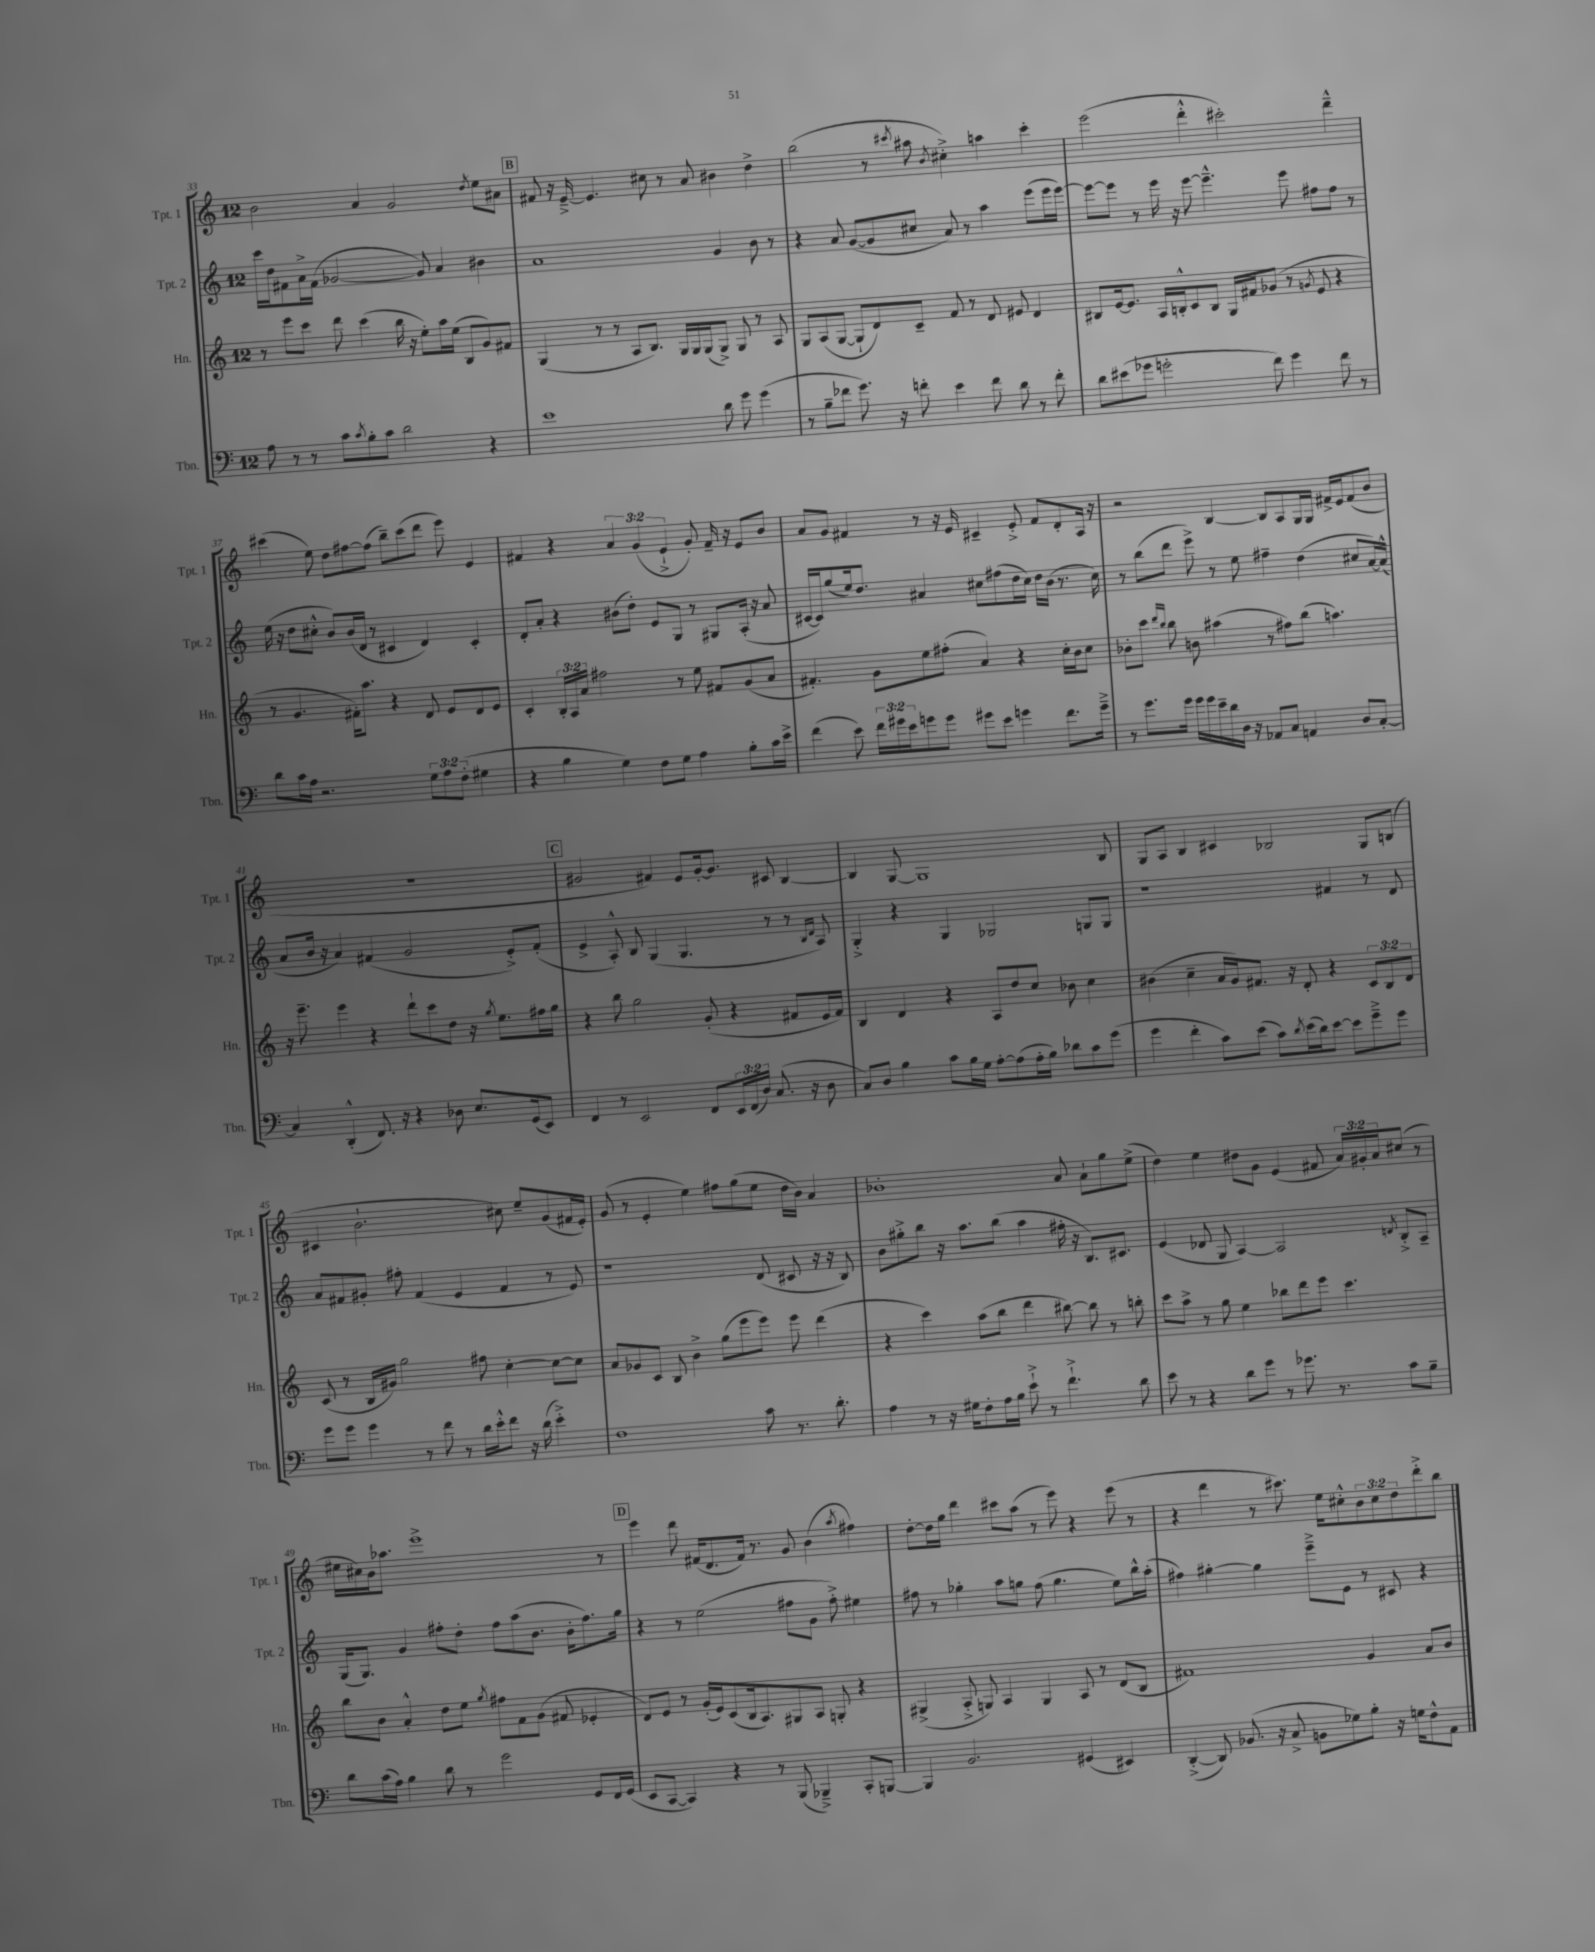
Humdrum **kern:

**kern	**kern	**kern	**kern
*staff4	*staff3	*staff2	*staff1
*clefF4	*clefG2	*clefG2	*clefG2
*k[]	*k[]	*k[]	*k[]
*M12/8	*M12/8	*M12/8	*M12/8
8A\	8r	16ccc\LL	2b\
.	.	16dd\J	.
8r	8eee\L	8f#\	.
8r	8ccc\J	16a^\L	.
.	.	(16f#\JJ	.
8c\L	8ddd\	[2g-/	.
8qc/	.	.	.
8B'\	(4ccc\	.	4a/
8c\J	.	.	.
2d\	16bb\	.	2g/
.	16r	.	.
.	8ee'\L)	8g-/])	.
.	16aa\L	4a/	.
.	(16ee\JJ	.	.
.	8B/L	.	.
.	.	.	8qdd/
4r	8g/)	4b#\	8ee\L
.	8f#/J	.	8a#\J
=	=	=	=
1e	(4G/	1a	8f#/
.	.	.	16r
.	.	.	[16e~^/
.	8r	.	4.e/]
.	8r	.	.
.	8A/L	.	.
.	8.B/J)	.	8cc#\
.	.	.	8r
.	16G/LL	.	.
.	16G/	.	8a/
.	(16G/J	.	.
8d\	8G^/J)	4g/	4b#\
8g\	8G/	.	.
(4g\	8r	8b\	4dd^\
.	8A/	8r	.
=	=	=	=
8r	8G/L	4r	(2bb\
8B~\L	(8A/	.	.
8f-\J	[8G/J	8a/	.
8.g\)	8G`/]L	([8g/L	.
.	8d/)	8g/]	8r
16r	.	.	.
.	.	.	8qccc#/
8f'\	8c~/J	8cc#/J	8aa#\
.	.	.	8qb/
4e\	8f/	8a/)	4cc#'^\)
.	8r	8r	.
8f\	8d/	4aa\	4aa\
8d\	8e#/	.	.
8r	4d/	(8eee\L	4ccc#'\
8f'\	.	16eee\L	.
.	.	[16eee\JJ)	.
=	=	=	=
8d\L	8B#/L	8eee\_L	(2eee\
(8e#\	[16e/k	8eee\]J	.
.	8.e/]J	.	.
8g-\J	.	8r	.
2g'\	16A/LL	16eee\	.
.	16B'^^/J	16r	.
.	8c/	[8eee\	4ddd'^^\
.	8B/J	4.eee~^^\]	.
.	16G/LL	.	2ccc#'\)
.	16f#/J	.	.
8f\)	(8g-/J	.	.
4g\	8r	8eee\	.
.	8qg/	.	.
.	8e/	8ff#\L	.
8f\	4r	8ff#\J	4ddd~^^\
8r	.	8r	.
=	=	=	=
8d\L	8r	(16ee\	(4ccc#\
.	.	16r	.
16c\L	4.g/	8dd\L	.
16A\JJ	.	.	.
2.r	.	8cc#'^^\J	8ee\)
.	.	8b/L)	8dd\L
.	16f#'\LK)	(16b/L	[8ff#\
.	8.aa\J	16d/JJ	.
.	.	8r	(8ff#\]J
.	4r	4c#/	8bb~\L)
.	.	.	(8ccc#\
12G\L	8d/	4d/)	8ddd\J
12A\	.	.	.
.	8e/L	.	8eee\)
(12F'\J	.	.	.
4G#\	8d/	4c#'/	4e/
.	8e/J	.	.
=	=	=	=
4r	4c'/	8d'/L	4f#/
.	.	8a'/J	.
4B\	24B'/LL	4r	4r
.	24A/	.	.
.	24a/JJ	.	.
.	2ff#\	.	.
4G\)	.	(8b#\L	6a/
.	.	8dd'\J)	.
.	.	.	(6g/
8F\L	.	8e/L	.
.	.	.	6e`^/
8G\J	8r	8G/J	.
4A\	8ee\	8r	8g'/)
.	8f#/L	8G#/L	16f#~/
.	.	.	16r
8B'\L	(8g/	(16A'/Jk	8e/L
.	.	16r	.
16c\L	8a/J	8a/	8b/J
16e^\JJ	.	.	.
=	=	=	=
(4f\	4.f#'/)	[16c#/LL	8a/L
.	.	16c#/]J)	.
.	.	(8gg/	8g/J
8e\)	.	16ee/k)	4f#/
.	.	8.dd/J	.
24f\LL	8g\L	.	.
24g#\	.	.	.
24e\J	.	.	.
8g\	8ee\	4a#/	8r
8g\J	(8ff#'\J	.	16r
.	.	.	16e/
8g#\L	4a/)	8cc#\L	4c#~/
8e\J	.	(8ff#\	.
4g\	4r	16dd\L	8e'^/
.	.	16cc#\JJ)	.
.	.	16dd\LL	8f#/L
.	.	(16b\JJ	.
8.f\L	16cc'\LL	8.r	8d'/
.	16b\J	.	.
.	8cc\J	.	16A/Jk
16g~^\Jk	.	16cc#\)	16r
=	=	=	=
8r	8b-'\L	8r	2r
8.g\L	8ccc\J	(8bb\L	.
.	16qqddd/LL	.	.
.	16qqbb/JJ	.	.
.	8bb\	8ddd\J	.
16g\Jk	.	.	.
16g\LL	8b\	8eee^\)	.
16g\	.	.	.
16e~\	(4aa#\	8r	[4B/
16d\	.	.	.
16D\JJ	.	8ee\	.
16r	.	.	.
8AA-/L	8r	4ff#~\	8B/]L
8C/J	8ff#\L)	.	8A/
4AA/	(8bb\J	(4dd\	16G/L
.	.	.	16G/JJ
.	4.aa\)	.	16f#^/LL
.	.	.	16e/J
8D/L	.	8cc#/L	(8f#/
[8C'/J	.	[16a/L)	8b/J
.	.	(16a^^/]JJ	.
=	=	=	=
4C/]	16r	8a/L	1.r
.	8.eee~\	.	.
.	.	16b/Jk	.
.	.	16r	.
(4DD'^^/	4eee\	4a/)	.
8.FF/)	4r	(4f#/	.
16r	.	.	.
4r	8ddd`\L	2g/	.
.	8ccc\	.	.
8D-\	8dd\J	.	.
8.E/L	16r	.	.
.	8qgg/	.	.
.	8.ee\L	.	.
.	.	8e'^/L)	.
(16GG/k	.	.	.
8EE/J)	16ff#\L	(8f#'/J	.
.	16gg\JJ	.	.
=	=	=	=
4FF/	4r	4e^/	2g#/
8r	8bb\	8A'^^/)	.
2EE/	2gg\	8B/	.
.	.	(4G/	4f#/)
.	.	4.G/	8e/L
8FF/L	(8g'/	.	[16g#'/k
.	.	.	8.g#/]J
24EE/L	4r	.	.
(24FF/	.	.	.
24D/JJ)	.	.	.
(8.C/	.	8r	8c#/
.	8f#/L	8r	[4B/
16r	.	.	.
.	.	16qqB/LL	.
.	.	16qqd/JJ	.
8D\	16e/L	8A/)	.
.	16f#/JJ)	.	.
=	=	=	=
8C/L)	4B/	4G'^/	4B/]
8D/J	.	.	.
4B\	4d/	4r	[8G/
.	.	.	1G]
8c\L	4r	4G/	.
16B\L	.	.	.
16G\JJ	.	.	.
[8A'\L	8A/L	2G-/	.
(8A\]	8dd/	.	.
16A'\L	8cc/J	.	.
16B\JJ)	.	.	.
8d-\L	8b-\	.	.
8c\	4cc\	8G/L	.
(8g\J	.	8G/J	8B/
=	=	=	=
4g\	(4b#\	1r	8G/L
.	.	.	8A/J
4f'\	4cc~\	.	4B/
8c\L)	16a/LL	.	4c#/
.	16g/J)	.	.
(8e\J	8.f#/J	.	.
8c\L)	.	.	2B-/
.	16r	.	.
8qd/	.	.	.
(16e\L	8d'/	.	.
16d\J)	.	.	.
[8e\J	4r	4f#/	.
8e\]L	.	.	.
8g~^\	12c/L	8r	8G/L
.	12B/	.	.
8g\J	.	8d/	(8B/J
.	12d/J	.	.
=	=	=	=
8g\L	(8c/	8a/L	4c#/
8g\J	8r	8f#/	.
4g\	16B/LL	8g#'/J	2.b`\
.	16g#/JJ)	.	.
.	2gg\	8ff#'\	.
8r	.	(4f#/	.
8f\	.	.	.
8r	.	4e/	.
16d\LL	8ff#\	.	.
16e'^^\J	.	.	.
8f\J	[4cc'\	4f#/	8cc#\)
16r	.	.	8ee~/L
(16d\	.	.	.
4e'^\)	8cc\_L	8r	(8g/
.	8cc\]J	8e/)	16f#/L
.	.	.	16e'/JJ)
=	=	=	=
1F	8a/L	1r	(8g/
.	8g-/	.	8r
.	8c/J	.	4e'/
.	8B/	.	.
.	4b^\	.	4ee\)
.	(8gg\L	.	8ff#\L
.	8eee\	.	(8gg\
8c\	8eee\J)	(8d/	8ee\J
8.r	8eee\	8c#/	16dd\LL
.	.	.	16b\JJ)
.	(4ddd\	16r	4a/
8.d'\	.	16r	.
.	.	8B/)	.
=	=	=	=
4A\	4r	8b\L	1b-'
.	.	8gg#'^\	.
8r	4ccc\)	8bb\J	.
16r	.	16r	.
16G#\LK	.	8.aa\L	.
8F'\	(8aa\L	.	.
16A\L	8bb\J	(8bb\J	.
16B\JJ	.	.	.
8e`^\	4ddd\	4aa\	.
8r	.	.	.
4.f`^\	[8bb#\)	16ff#'\	8a/
.	.	16r	.
.	8bb#\]	8.B/L)	8a`\L
.	8r	.	8gg\
.	.	8.c#/J	.
8d\	8bb'\	.	(8ee^\J
=	=	=	=
8e\	8ccc\L	(4e/	4dd\)
8r	8aa^\J	.	.
4r	8r	8d-/	4ee\
.	8gg\	8G/	.
8d\L	4ee\	[4A/)	8dd#\L
8g\J	.	.	8g\J
8r	8bb-\L	2A/]	(4e/
8.g-\	8ddd\	.	.
.	8eee\J	.	8f#/
8.r	.	.	.
.	4.ccc\	.	24a/LL)
.	.	.	24g#'/
.	.	.	24a/J
.	.	8qd/	.
8c\L	.	8B'^/L	(8cc#/J
8B~\J	.	8A~/J	8r
=	=	=	=
8d\L	8bb\L	(16G/LK	16ee#\LL
.	.	8.G/J)	16cc#\)
(16c\L	8b\J	.	16b\J
16A\JJ)	.	.	8.aa-\J
4B\	4a'^^/	4g/	.
.	.	.	1eee^
8d\	8dd\L	8ff#'\L	.
8r	8ee\J	8dd'\J	.
.	8qgg/	.	.
2g\	8ff#\L	8ff#\L	.
.	8f\	(8aa\	.
.	(8g\J	8.b\J	.
.	8f#/	.	.
.	.	16b'\LK	.
8GG/L	4e-'/	8.ff#\)	.
16FF/L	.	.	8r
(16GG/JJ	.	16gg\Jk	.
=	=	=	=
8EE/L	8d/L)	4r	4eee\
[8CC/J	8e/J	.	.
4CC/])	8r	8r	8ddd\
.	(16g'/LL	(2ee\	(16f#/LK
.	16e/J)	.	8.d/
4r	(8c/	.	.
.	16B/k	.	16f#/Jk)
.	8.A/)	.	8.r
8r	.	.	.
(8BBB/	8G#/	8ff#\L	8g/
4BBB-~^/)	8A/J	8g\J	(4b\
.	8G'/	8ff#'^\)	.
.	.	.	8qaa/
8CC'/L	4r	4ee#\	4ff#\)
[8BBB/J	.	.	.
=	=	=	=
4BBB/]	(4G#^/	8ff#\	[8dd'\L
.	.	8r	16dd\]L
.	.	.	16gg\JJ
2.BB/	8A'^/	4gg-'\	4ddd\
.	8G/)	.	.
.	4A/	8aa\L	8ccc#\L
.	.	8gg\J	(8aa\J
.	4G/	(8ff#\	8r
.	.	4.gg\	8eee\)
(4GG#/	8A/	.	4r
.	8r	.	.
4EE#/)	(8d/L	8ee\L)	(8eee\
.	8B/J	16bb^^\L	8r
.	.	(16aa'\JJ	.
=	=	=	=
([4DD'^/	1f#)	4ff#\)	4r
8DD/])	.	[4gg#'\	4ddd\
(8.BB-/	.	.	.
.	.	4gg#\]	8r
16r	.	.	.
8C^/	.	.	8.ccc#\)
8BB\L	.	8eee~^\L	.
.	.	.	16ee\LK
8G-\)	.	8e\J	8cc#'^^\
8B'\J	4g/	8r	12b\
.	.	.	12cc#\
16r	.	8c#/	.
.	.	.	12dd\
16G\LK	.	.	.
8F^^\	8a/L	4r	8ddd'^\
8AA\J	8b/J	.	8bb\J
==	==	==	==
*-	*-	*-	*-
